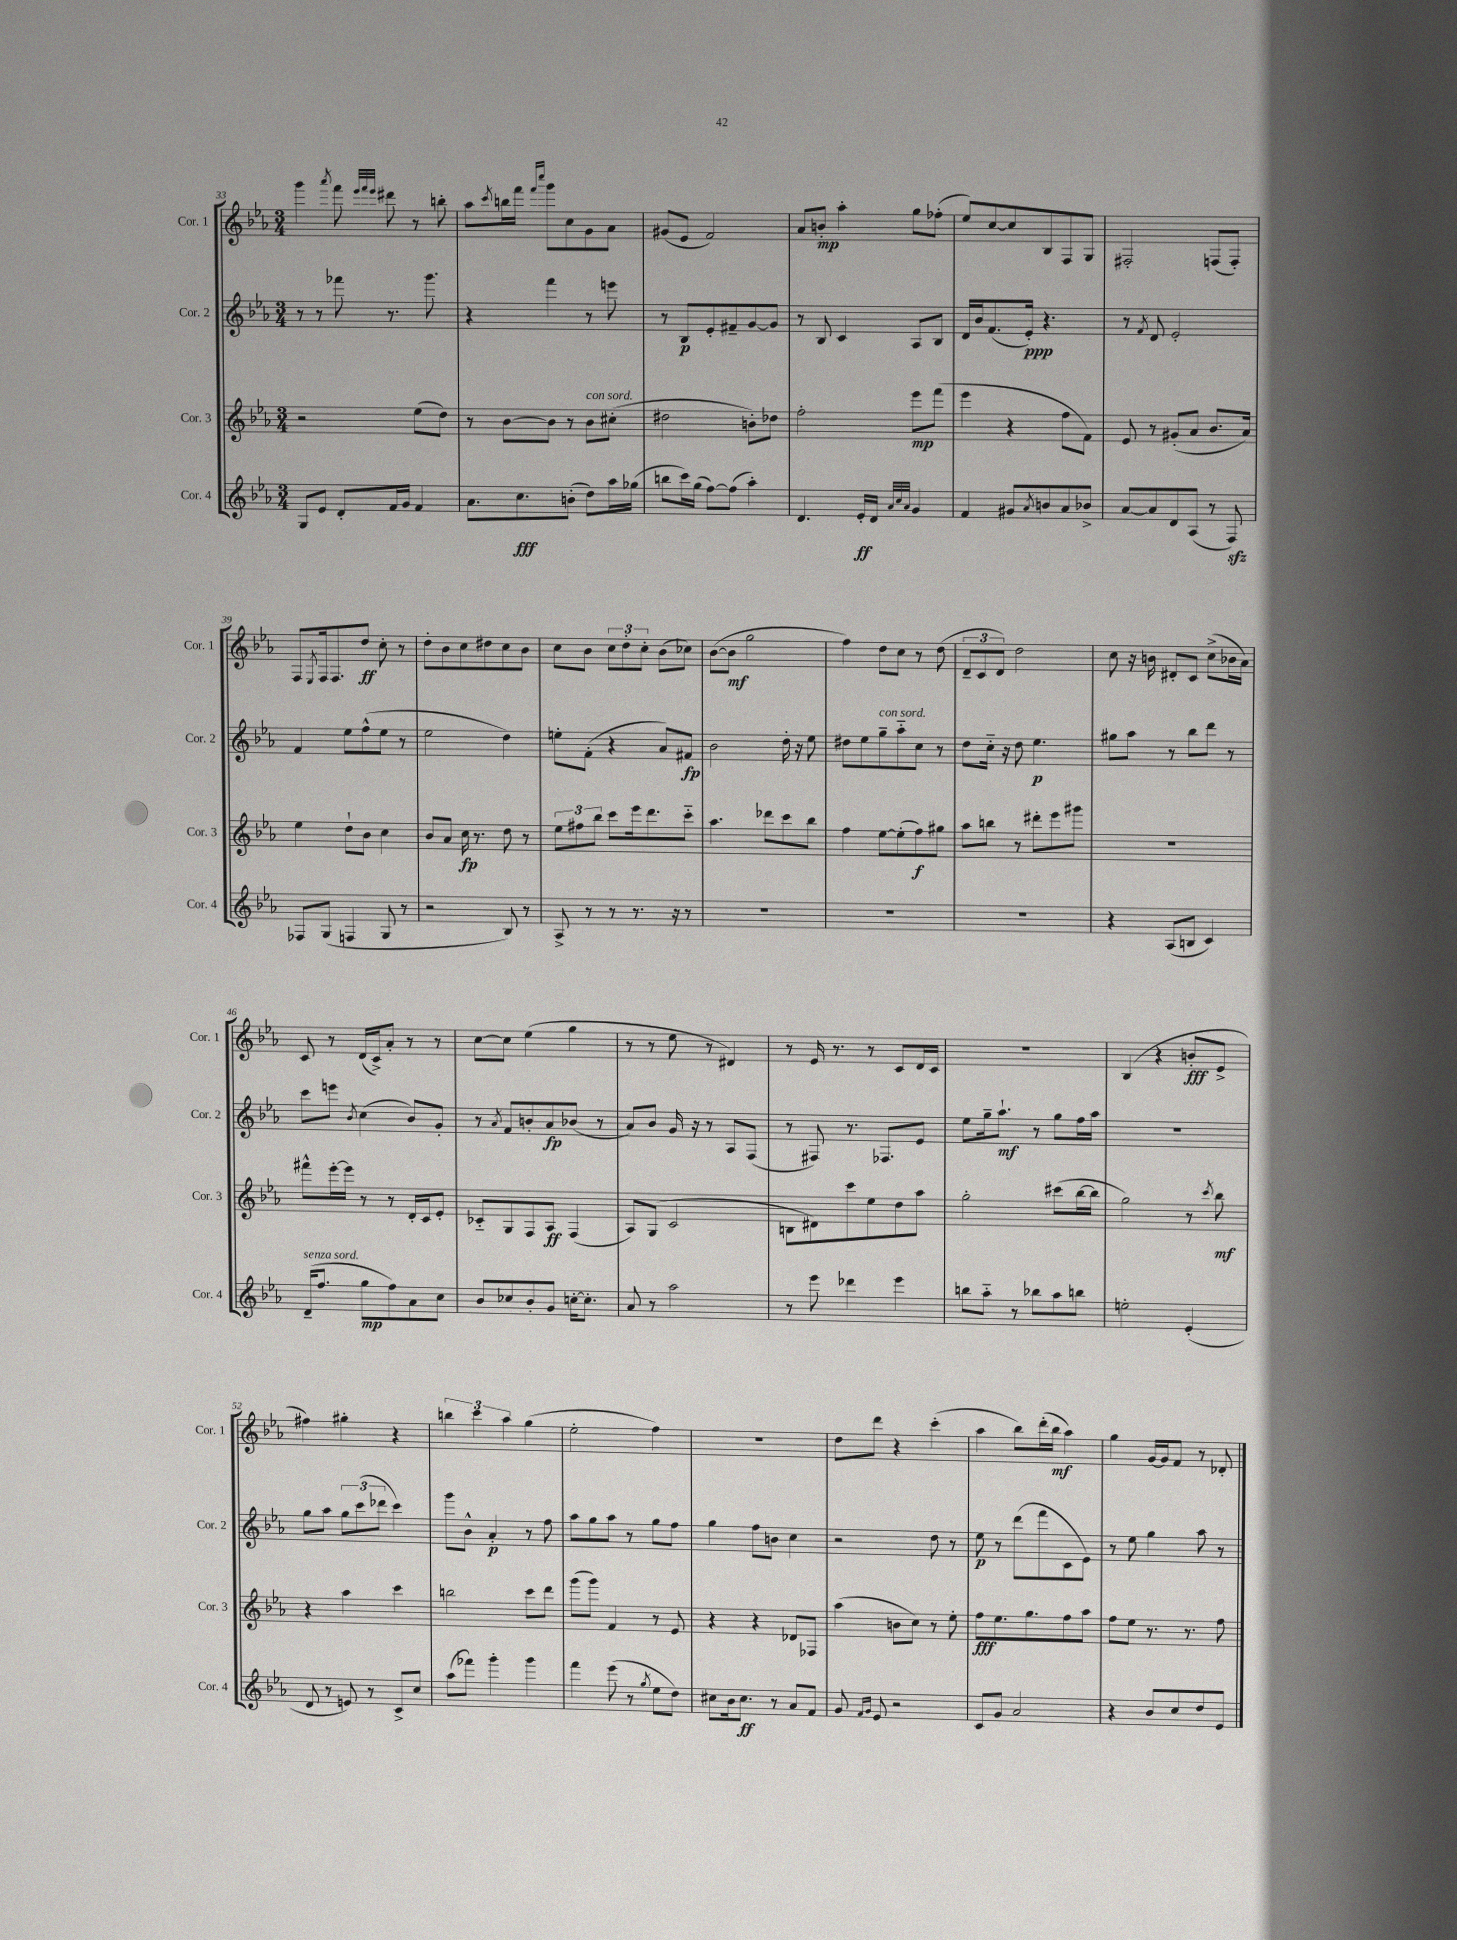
<<
\new StaffGroup <<
\new Staff = "s0" \with { instrumentName = "Cor. 1" shortInstrumentName = "Cor. 1" } {
    \clef treble \key ees \major \numericTimeSignature \time 3/4
    g'''4 \acciaccatura { aes'''8 } f'''8 \grace { ees'''32 f'''32 ees'''32 } dis'''8 r8 b''8-. |
    aes''8 \acciaccatura { c'''8 } b''16 f'''16 \grace { f'''16 c''''16 } g'''8 c''8 g'8 aes'8 |
    gis'8( ees'8 f'2) |
    aes'8 b'8-.\mp aes''4-. g''8 fes''8-.( |
    ees''8) c''8~ c''8 bes8 f8 g8 |
    fis2-. f8( f8-.) |
    f8 \acciaccatura { ees8 } f16 f8. d''8\ff c''8-. r8 |
    d''8-. bes'8 c''8 dis''8 c''8 bes'8 |
    c''8 bes'8 \tuplet 3/2 { c''8 d''8-. c''8-. } bes'8( ces''8) |
    bes'8~( bes'8\mf g''2 |
    f''4) d''8 c''8 r8 d''8( |
    \tuplet 3/2 { d'8-- c'8 d'8) } d''2 |
    c''8 r16 b'16 dis'8-. c'8 c''8->( bes'16 aes'16) |
    c'8 r8 d'16( c'16->) aes'8-. r8 r8 |
    c''8~ c''8 ees''4( g''4 |
    r8 r8 ees''8 r8 dis'4) |
    r8 ees'16 r8. r8 c'8 d'16 c'16 |
    R2. |
    bes4( r4 b'8-.\fff ees'8-> |
    fis''4) gis''4-. r4 |
    \tuplet 3/2 { b''4 c'''4 aes''4 } g''4( |
    ees''2-. f''4) |
    R2. |
    d''8 d'''8 r4 c'''4-.( |
    aes''4 bes''8) d'''16-.( bes''16\mf aes''4) |
    g''4 g'16~ g'16 f'8 r8 des'8-. \bar "|." |
}
\new Staff = "s1" \with { instrumentName = "Cor. 2" shortInstrumentName = "Cor. 2" } {
    \clef treble \key ees \major \numericTimeSignature \time 3/4
    r8 r8 fes'''8 r8. g'''8. |
    r4 f'''4 r8 e'''8 |
    r8 bes8\p ees'8-. fis'8-- g'8~ g'8 |
    r8 bes8 c'4 aes8 bes8 |
    d'16 bes'16 f'8.( ees'16-.\ppp) r4. |
    r8 \acciaccatura { f'8 } d'8 ees'2-. |
    f'4 ees''8 f''8-^( ees''8 r8 |
    ees''2 d''4) |
    e''8-. f'8-.( r4 aes'8) fis'8\fp |
    bes'2 d''16-. r16 ees''8 |
    dis''8 ees''8 g''8--^\markup { \italic "con sord." } aes''8-_ c''8 r8 |
    d''8 c''16-_ r16 d''8 ees''4.\p |
    gis''8 aes''8 r8 bes''8 d'''8 r8 |
    c'''8 e'''8 \acciaccatura { bes'8 } c''4( bes'8) g'8-. |
    r8 \acciaccatura { aes'8 } f'8 b'8-. aes'8\fp bes'8( r8 |
    aes'8) bes'8 g'16 r16 r8 aes8 f8( |
    r8 fis8) r8. fes8. ees'8 |
    ees''8 g''16-- aes''8.-!\mf r8 g''8 f''16 aes''16 |
    R2. |
    g''8 aes''8 \tuplet 3/2 { g''8 c'''8( des'''8 } c'''4) |
    g'''8 bes'8-^ aes'4-.\p r8 f''8 |
    aes''8 g''8 aes''8 r8 g''8 f''8 |
    g''4 f''8 b'8 c''4 |
    r2 d''8 r8 |
    ees''8\p r8 d'''8( f'''8 c'8 ees'8) |
    r8 ees''8 g''4 aes''8 r8 \bar "|." |
}
\new Staff = "s2" \with { instrumentName = "Cor. 3" shortInstrumentName = "Cor. 3" } {
    \clef treble \key ees \major \numericTimeSignature \time 3/4
    r2 ees''8( d''8) |
    r8 bes'8~ bes'8 r8 bes'8^\markup { \italic "con sord." } cis''8-.( |
    dis''2 b'8-.) des''8 |
    f''2-. ees'''8\mp f'''8( |
    ees'''4 r4 f''8 f'8) |
    ees'8 r8 gis'8-.( aes'8 bes'8. aes'16) |
    ees''4 d''8-! bes'8 c''4 |
    bes'8 aes'8 c''16\fp r8. d''8 r8 |
    \tuplet 3/2 { ees''8 fis''8 bes''8 } c'''8 ees'''16 d'''8. c'''8-_ |
    aes''4. des'''8 c'''8 bes''8 |
    f''4 ees''8~ ees''8-.( f''8\f) gis''8 |
    aes''8 b''8 r8 dis'''8-. ees'''8 gis'''8 |
    R2. |
    fis'''8-^ ees'''16~-. ees'''16 r8 r8 d'16-. c'16 ees'8-. |
    ces'8-_ g8 f8 aes8\ff f4( |
    aes8) g8( c'2 |
    b8 dis'8) c'''8 ees''8 d''8 aes''8 |
    g''2-. cis'''8( bes''16~ bes''16 |
    g''2) r8 \acciaccatura { c'''8 } bes''8\mf |
    r4 aes''4 c'''4 |
    b''2 c'''8 d'''8 |
    g'''8( g'''8) f'4 r8 ees'8 |
    r4 r4 des'8 fes8 |
    aes''4( b'8 c''8) r8 ees''8-. |
    f''8\fff ees''8. g''8. f''8 aes''8 |
    f''8 ees''8 r8. r8. f''8 \bar "|." |
}
\new Staff = "s3" \with { instrumentName = "Cor. 4" shortInstrumentName = "Cor. 4" } {
    \clef treble \key ees \major \numericTimeSignature \time 3/4
    g8 ees'8 d'8-. f'16 g'16 f'4 |
    aes'8. c''8.\fff b'8-.( d''8) aes''16 ges''16( |
    b''8 c'''16) g''16( f''8~) f''8( aes''4-.) |
    d'4. ees'16-.\ff d'16 \grace { aes'32 c''32 aes'32 } g'4 |
    f'4 gis'8 \acciaccatura { aes'8 } b'8 aes'8 bes'8-> |
    aes'8~ aes'8 d'8 aes8( r8 f8\sfz) |
    fes8 g8( f4 g8 r8 |
    r2 bes8) r8 |
    aes8-> r8 r8 r8. r16 r8 |
    R2. |
    R2. |
    R2. |
    r4 aes8( b8 c'4) |
    d'16--^\markup { \italic "senza sord." }( f''8. g''8\mp f''8) aes'8 c''8 |
    bes'8 ces''8 bes'8-. g'8 c''16~-. c''8.-. |
    aes'8 r8 aes''2 |
    r8 ees'''8 des'''4 ees'''4 |
    b''8 aes''8-_ r8 bes''8 aes''8 b''8 |
    e''2-. ees'4-.( |
    d'8 r8 e'8) r8 c'8-> c''8 |
    aes''8( fes'''8) g'''4-. g'''4 |
    f'''4 ees'''8( r8 \acciaccatura { g''8 } ees''8 d''8) |
    cis''8 bes'16 cis''8.\ff r8 aes'8 f'8 |
    g'8 \grace { f'16 g'16 } ees'8 r2 |
    c'8 g'8 aes'2 |
    r4 bes'8 c''8 d''8 ees'8 \bar "|." |
}
>>
>>
\layout { \context { \Score currentBarNumber = #33 } }
